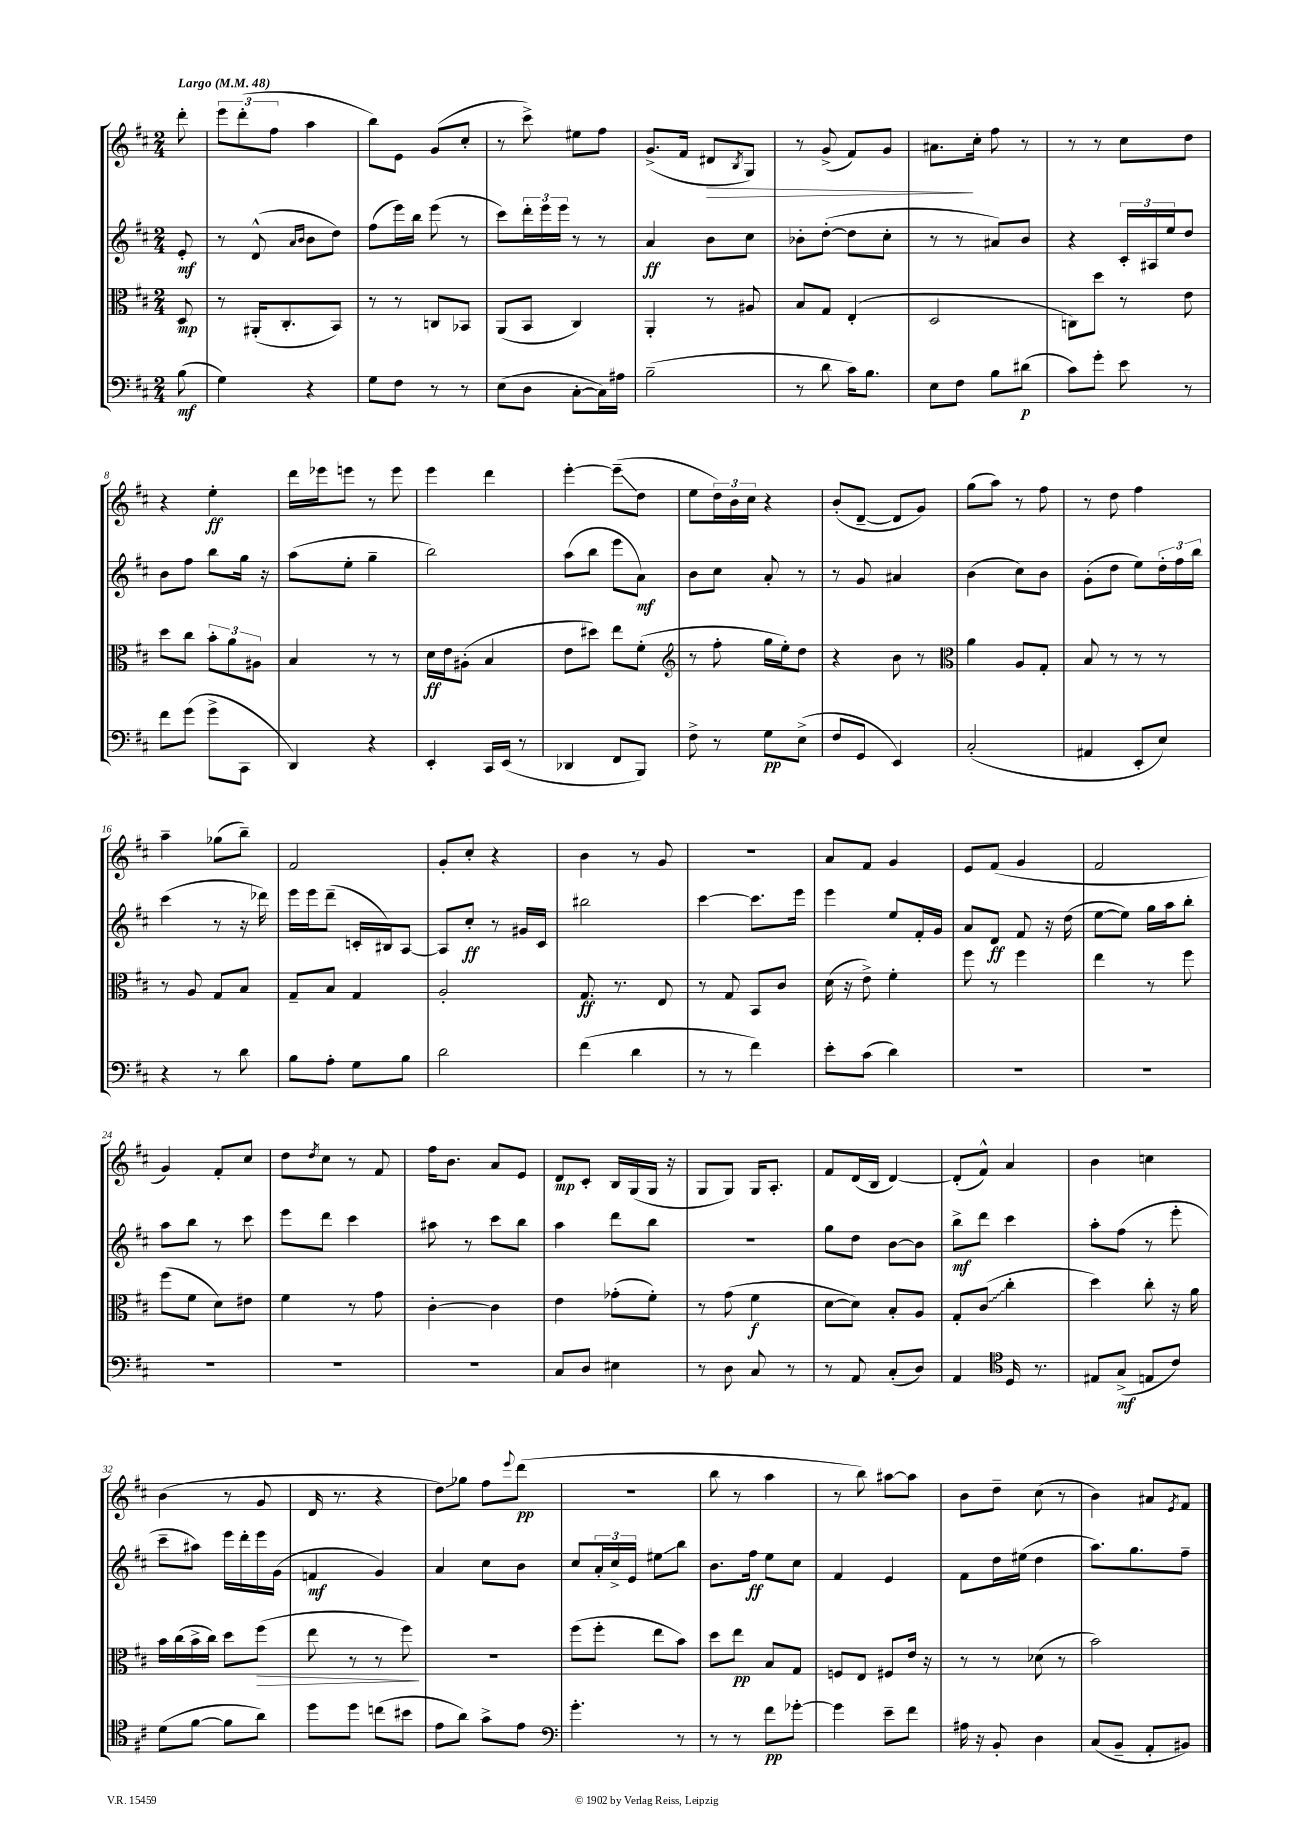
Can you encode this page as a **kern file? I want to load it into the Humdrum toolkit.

**kern	**kern	**kern	**kern
*staff4	*staff3	*staff2	*staff1
*clefF4	*clefC3	*clefG2	*clefG2
*k[f#c#]	*k[f#c#]	*k[f#c#]	*k[f#c#]
*M2/4	*M2/4	*M2/4	*M2/4
*MM48	*MM48	*MM48	*MM48
(8B\	8D/	8e'/	8ddd'\
=	=	=	=
4G\)	8r	8r	12eee\L
.	.	.	(12ddd'\
.	(16AA#'/LK	(8d^^/	.
.	.	.	12ff#\J
.	8.C#'/	.	.
.	.	16qqa/LL	.
.	.	16qqb/JJ	.
4r	.	8b\L	4aa\
.	8BB/J)	8dd\J)	.
=	=	=	=
8G\L	8r	(8ff#\L	8bb\L)
8F#\J	8r	16eee\L)	8e\J
.	.	16bb\JJ	.
8r	8C/L	(8eee\	(8g/L
8r	8BB-/J	8r	8cc#'/J
=	=	=	=
(8E\L	(8AA/L	8ccc#\L)	8r
8D\J	8BB/J	24ddd'\L	8ccc#^\)
.	.	24eee\	.
.	.	24eee\JJ	.
[8C#'\L	4C#/)	8r	8ee#\L
16C#\]L)	.	8r	8ff#\J
16A#\JJ	.	.	.
=	=	=	=
(2B~\	4AA'/	4a/	(8.g^/L
.	.	.	16f#/Jk
.	8r	8b\L	8d#/L
.	.	.	8qB/
.	8A#/	8cc#\J	8G/J)
=	=	=	=
8r	8B/L	8b-'\L	8r
8d\	8G/J	([8dd'\J	(8g^/
16c#\LK)	(4E'/	8dd\]L	8f#/L)
8.B\J	.	.	.
.	.	8cc#'\J	8g/J
=	=	=	=
8E\L	2D/	8r	8.a#\L
8F#\J	.	8r	.
.	.	.	16cc#'\Jk
8B\L	.	8a#/L)	8ff#\
(8d#\J	.	8b/J	8r
=	=	=	=
8c#\L)	8C\L)	4r	8r
8g'\J	8dd\J	.	8r
8e\	8r	24c#'/LL	8cc#\L
.	.	24A#/	.
.	.	24ee/J	.
8r	8e\	8dd/J	8dd\J
=	=	=	=
8f#\L	8dd\L	8b\L	4r
(8g\J	8cc#\J	8ff#\J	.
8g^\L	12b'\L	8bb\L	4ee'\
.	12a\	.	.
8CC#\J	.	16gg\Jk	.
.	12A#\J	.	.
.	.	16r	.
=	=	=	=
4DD/)	4B/	(8aa\L	16ddd\LL
.	.	.	16eee-\J
.	.	8ee'\J	8eee\J
4r	8r	4gg~\	8r
.	8r	.	8eee\
=	=	=	=
4EE'/	16d\LL	2bb\)	4eee\
.	16e\J	.	.
.	(8A#'\J	.	.
16CC#/LL	4B/	.	4ddd\
(16EE/JJ	.	.	.
8r	.	.	.
=	=	=	=
4DD-/	8e\L	(8aa\L	[4eee'\
.	8dd#\J)	8bb\J	.
8FF#/L	8ee\L	8eee\L	(8eee~\]L
8BBB/J)	(8f#'\J	8a\J)	8dd\J
=	=	=	=
*	*clefG2	*	*
8F#^\	8r	8b\L	8ee\L
8r	8ff#'\	8cc#\J	24dd\L)
.	.	.	24b\
.	.	.	24cc#\JJ
8G\L	16gg\LL	8a'/	4r
.	16ee'\J)	.	.
(8E^\J	8dd\J	8r	.
=	=	=	=
8F#/L	4r	8r	(8b'/L
8GG/J	.	8g/	[8d~/J
4EE/)	8b\	4a#/	8d/]L
.	8r	.	8g/J)
=	=	=	=
*	*clefC3	*	*
(2C#'/	4a\	(4b\	(8gg\L
.	.	.	8aa\J)
.	8A/L	8cc#\L)	8r
.	8G'/J	8b\J	8ff#\
=	=	=	=
4AA#/	8B/	(8g'\L	8r
.	8r	8dd\J	8dd\
8EE'/L	8r	8ee\L)	4ff#\
8E/J)	8r	24dd'\L	.
.	.	24ff#\	.
.	.	24bb\JJ	.
=	=	=	=
4r	8r	(4ccc#\	4aa~\
.	8A/	.	.
8r	8G/L	8r	(8gg-\L
8d\	8B/J	16r	8bb~\J)
.	.	16ddd-\)	.
=	=	=	=
8B\L	8G~/L	16eee\LL	2f#/
.	.	16eee\J	.
8A'\J	8B/J	(8ddd~\J	.
8G\L	4G/	16c'/LL	.
.	.	16B#/J)	.
8B\J	.	[8A/J	.
=	=	=	=
2d\	2A'/	8A/]L	8g'/L
.	.	8cc#'/J	8cc#'/J
.	.	8r	4r
.	.	16g#/LL	.
.	.	16c#/JJ	.
=	=	=	=
(4f#\	8.G/	2bb#\	4b\
.	8.r	.	.
4d\	.	.	8r
.	8E/	.	8g/
=	=	=	=
8r	8r	[4ccc#\	2r
8r	8G/	.	.
4f#\)	8BB/L	8.ccc#\]L	.
.	8c#/J	.	.
.	.	16eee\Jk	.
=	=	=	=
8e'\L	(16d\	4eee\	8a/L
.	16r	.	.
(8c#\J	8e^\)	.	8f#/J
4d\)	4f#'\	8ee/L	4g/
.	.	16f#'/L	.
.	.	16g/JJ	.
=	=	=	=
2r	8ff#\	8a/L	8e/L
.	8r	8d/J	(8f#/J
.	4ff#\	8f#/	4g/
.	.	16r	.
.	.	(16dd\	.
=	=	=	=
2r	4ee\	[8ee\L	2f#/
.	.	8ee\]J)	.
.	8r	16gg\LL	.
.	.	16aa\J	.
.	8ff#\	8bb'\J	.
=	=	=	=
2r	(8ff#\L	8aa\L	4g/)
.	8f#\J	8bb\J	.
.	8d\L)	8r	8f#'/L
.	8e#\J	8ccc#\	8cc#/J
=	=	=	=
2r	4f#\	8eee\L	8dd\L
.	.	.	8qdd/
.	.	8ddd\J	8cc#\J
.	8r	4ccc#\	8r
.	8g\	.	8f#/
=	=	=	=
2r	[4c#'\	8aa#\	16ff#\LK
.	.	.	8.b\J
.	.	8r	.
.	4c#\]	8ccc#\L	8a/L
.	.	8bb\J	8e/J
=	=	=	=
8C#/L	4e\	4aa\	8d/L
8D/J	.	.	8c#'/J
4E#\	(8g-'\L	8ddd\L	16B/LL
.	.	.	(16G/
.	8f#'\J)	8bb\J	16G/JJ
.	.	.	16r
=	=	=	=
8r	8r	2r	8G/L
8D\	(8g\	.	8G/J)
8C#/	4f#\	.	16G/LK
.	.	.	8.A'/J
8r	.	.	.
=	=	=	=
8r	[8d\L	8gg\L	8f#/L
8AA/	8d\]J)	8dd\J	(16d/L
.	.	.	16B/JJ
(8C#'/L	8B'/L	[8b\L	[4d/)
8D/J)	8A/J	8b\]J	.
=	=	=	=
4AA/	8G'/L	8bb^\L	(8d'/]L
.	(8c#/J	8ddd\J	8f#^^/J)
*clefC4	*	*	*
16D/	4cc#'\	4ccc#\	4a/
8.r	.	.	.
=	=	=	=
8E#/L	4dd\)	8aa'\L	4b\
(8G^/J	.	(8ff#\J	.
8E/L	8cc#'\	8r	4cc\
8c#/J)	16r	8eee'\	.
.	16a\	.	.
=	=	=	=
(8d\L	16b\LL	8ccc#~\L	(4b\
.	(16cc#\	.	.
[8f#\J	16b^\	8aa#\J)	.
.	16cc#\JJ)	.	.
8f#\]L	8dd\L	16eee\LL	8r
.	.	16ddd'\	.
8a\J)	(8ff#\J	16eee\	8g/
.	.	(16g\JJ	.
=	=	=	=
8dd\L	8ee\	4f/	16d/
.	.	.	8.r
8dd\J	8r	.	.
(8cc\L	8r	4g/)	4r
8b#\J	8ff#\)	.	.
=	=	=	=
8e\L	2r	4a/	8dd\L)
8a\J)	.	.	8gg-\J
8g^\L	.	8cc#\L	8ff#\L
.	.	.	8qqeee/
8e\J	.	8b\J	(8ddd\J
=	=	=	=
*clefF4	*	*	*
4.g'\	(8ff#\L	8cc#/L	2r
.	8ff#'\J	24a'/L	.
.	.	24cc#^/	.
.	.	24e/JJ	.
.	8ee\L	8ee#\L	.
8r	8b\J)	8bb\J	.
=	=	=	=
8r	8dd\L	8.b\L	8bb\
8r	8ee\J	.	8r
.	.	16ff#\Jk	.
8f#\L	8B/L	8ee\L	4aa\
[8g-'\J	8G/J	8cc#\J	.
=	=	=	=
4g-\]	8F/L	4f#/	8r
.	8E/J	.	8bb\)
8e~\L	8F#/L	4e/	[8aa#\L
8f#\J	16e/Jk	.	8aa#\]J
.	16r	.	.
=	=	=	=
16A#\	8r	8f#\L	8b\L
16r	.	.	.
8BB'/	8r	16dd\L	8dd~\J
.	.	(16ee#\JJ	.
4D\	(8d-\	4dd\	(8cc#\
.	8r	.	8r
=	=	=	=
(8C#/L	2b\)	8.aa\L)	4b\)
8BB~/J	.	.	.
.	.	8.gg\	.
8AA'/L	.	.	8a#/L
.	.	.	8qe/
8BB#/J)	.	8ff#~\J	8f#/J
==	==	==	==
*-	*-	*-	*-
